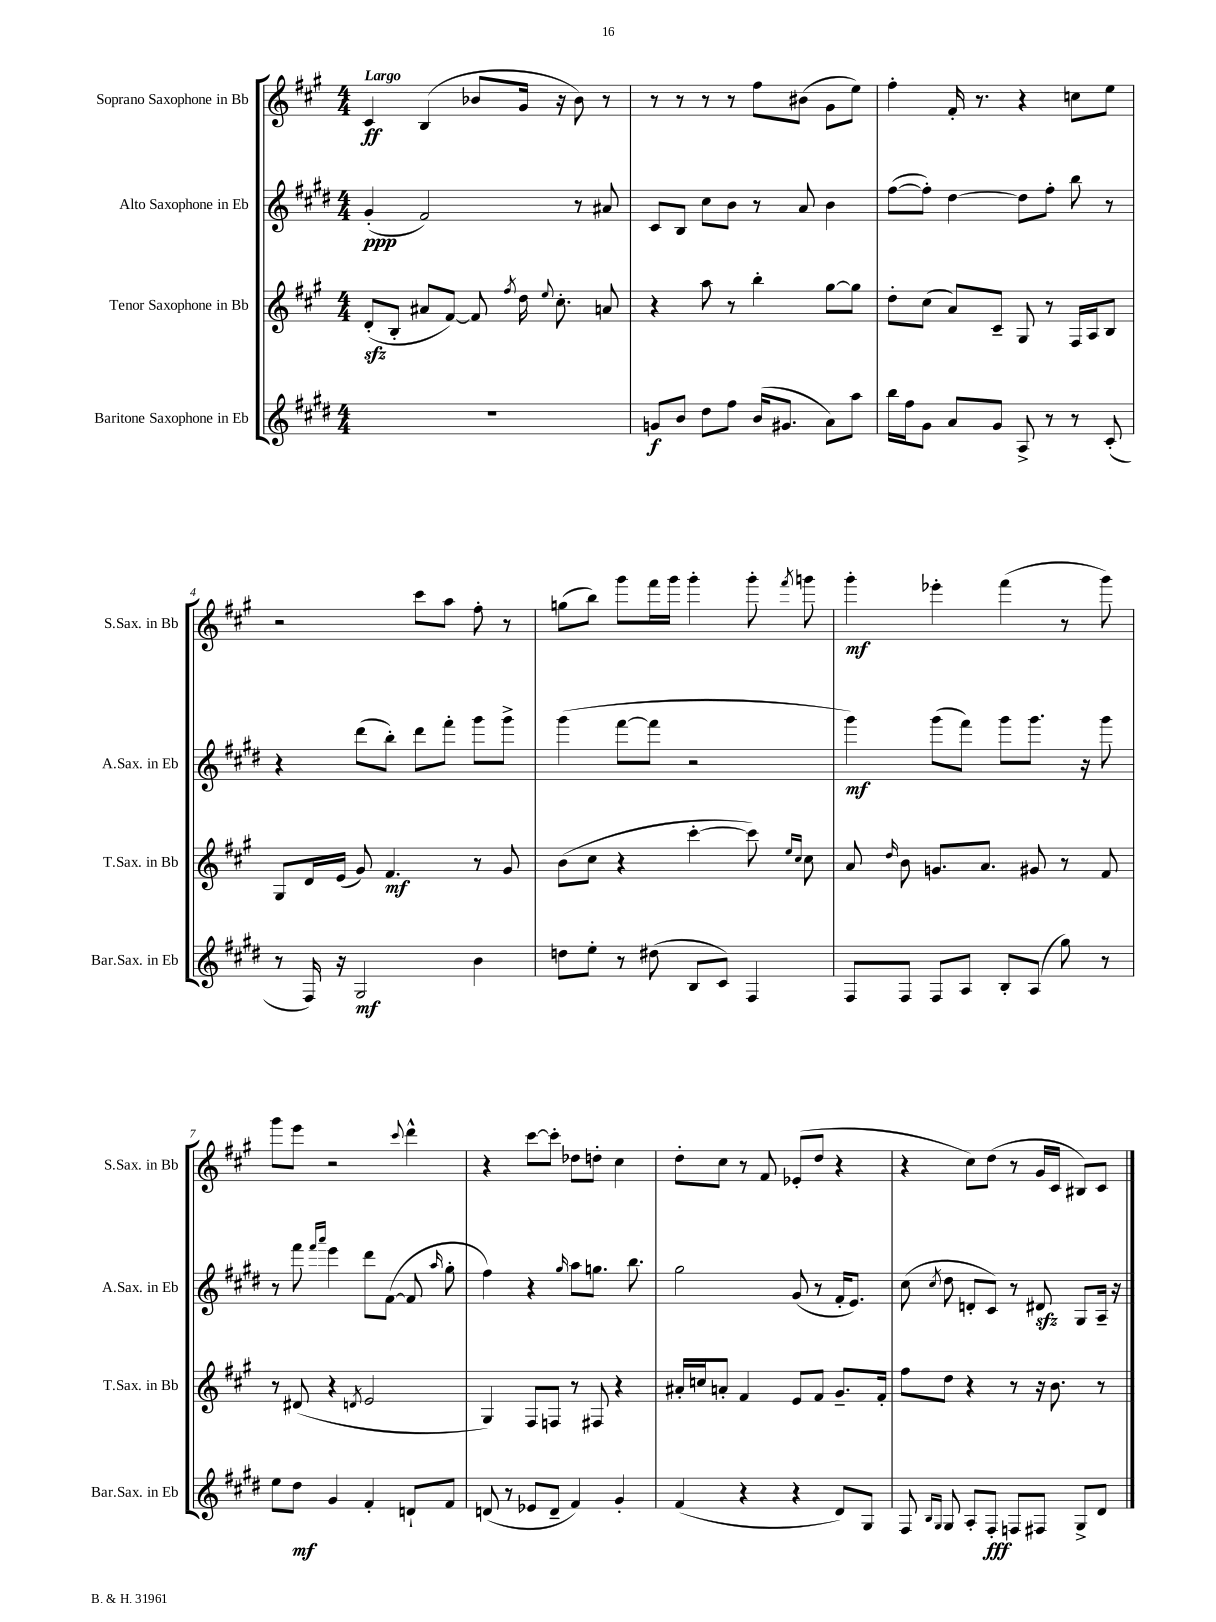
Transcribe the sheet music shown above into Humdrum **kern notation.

**kern	**kern	**kern	**kern
*staff4	*staff3	*staff2	*staff1
*clefG2	*clefG2	*clefG2	*clefG2
*k[f#c#g#d#]	*k[f#c#g#]	*k[f#c#g#d#]	*k[f#c#g#]
*M4/4	*M4/4	*M4/4	*M4/4
1r	(8d'	(4g#'	4c#
.	8B'	.	.
.	8a#	2f#)	(4B
.	[8f#)	.	.
.	8f#]	.	8b-
.	8qff#	.	.
.	16dd	.	16g#
.	8qqee	.	.
.	8.cc#'	.	16r
.	.	8r	8b-)
.	8a	8a#	8r
=	=	=	=
8g	4r	8c#	8r
8b	.	8B	8r
8dd#	8aa	8cc#	8r
8ff#	8r	8b	8r
(16b	4bb'	8r	8ff#
8.g#	.	.	.
.	.	8a	(8b#
8a)	[8gg#	4b	8g#
8aa	8gg#]	.	8ee)
=	=	=	=
16bb	8dd'	([8ff#	4ff#'
16ff#	.	.	.
8g#	(8cc#	8ff#'])	.
8a	8a)	[4dd#	16f#'
.	.	.	8.r
8g#	8c#~	.	.
8A^	8G#	8dd#]	4r
8r	8r	8ff#'	.
8r	16F#	8bb	8cc
.	16A	.	.
(8c#'	8B	8r	8ee
=	=	=	=
8r	8G#	4r	2r
16F#)	16d	.	.
16r	(16e	.	.
2G#	8g#)	(8ddd#	.
.	4.f#	8bb')	.
.	.	8ddd#	8ccc#
.	.	8fff#'	8aa
4b	8r	8ggg#	8ff#'
.	8g#	8ggg#^	8r
=	=	=	=
8dd	(8b	(4ggg#	(8gg
8ee'	8cc#	.	8bb)
8r	4r	[8fff#	8ggg#
(8dd#	.	8fff#]	16fff#
.	.	.	16ggg#
8B	[4ccc#'	2r	4ggg#'
8c#)	.	.	.
4F#	8ccc#])	.	8ggg#'
.	16qqee	.	.
.	16qqcc#	.	8qfff#
.	8cc#	.	8ggg
=	=	=	=
8F#	8a	4ggg#)	4ggg#'
.	16qqdd	.	.
8F#	8b	.	.
8F#	8.g	(8ggg#	4eee-'
8A	.	8fff#)	.
.	8.a	.	.
8B'	.	8ggg#	(4fff#
(8A	8g#	8.ggg#	.
8gg#)	8r	.	8r
.	.	16r	.
8r	8f#	8ggg#	8ggg#)
=	=	=	=
8ee	8r	8r	8ggg#
8dd#	(8d#	8fff#	8eee
.	.	16qqfff#	.
.	.	16qqaaa	.
4g#	4r	4eee	2r
.	8qd	.	.
4f#'	2e	8ddd#	.
.	.	([8f#	.
.	.	.	8qqccc#
8d`	.	8f#]	4ddd^^
.	.	16qqaa	.
8f#	.	8gg#'	.
=	=	=	=
(8d	4G#)	4ff#)	4r
8r	.	.	.
8e-	8F#	4r	[8ccc#
8d~	8F	.	8ccc#']
.	.	16qqgg#	.
4f#)	8r	8aa	8dd-
.	8F#	8.gg	8dd'
4g#'	4r	.	4cc#
.	.	8.bb	.
=	=	=	=
(4f#	16a#'	2gg#	8dd'
.	16cc	.	.
.	8a'	.	8cc#
4r	4f#	.	8r
.	.	.	8f#
4r	8e	(8g#	(8e-'
.	8f#	8r	8dd
8d#)	8.g#~	16f#'	4r
.	.	8.e)	.
8G#	.	.	.
.	16f#'	.	.
=	=	=	=
8F#	8ff#	(8cc#	4r
16qqB	.	.	.
16qqG#	.	8qcc#	.
8G#	8dd	8dd#	.
8A'	4r	8d'	8cc#)
8F#'	.	8c#)	(8dd
8F	8r	8r	8r
8F#	16r	8d#	16g#
.	8.b	.	16c#
8G#^	.	8G#	8B#)
8d#	8r	16A~	8c#
.	.	16r	.
==	==	==	==
*-	*-	*-	*-
